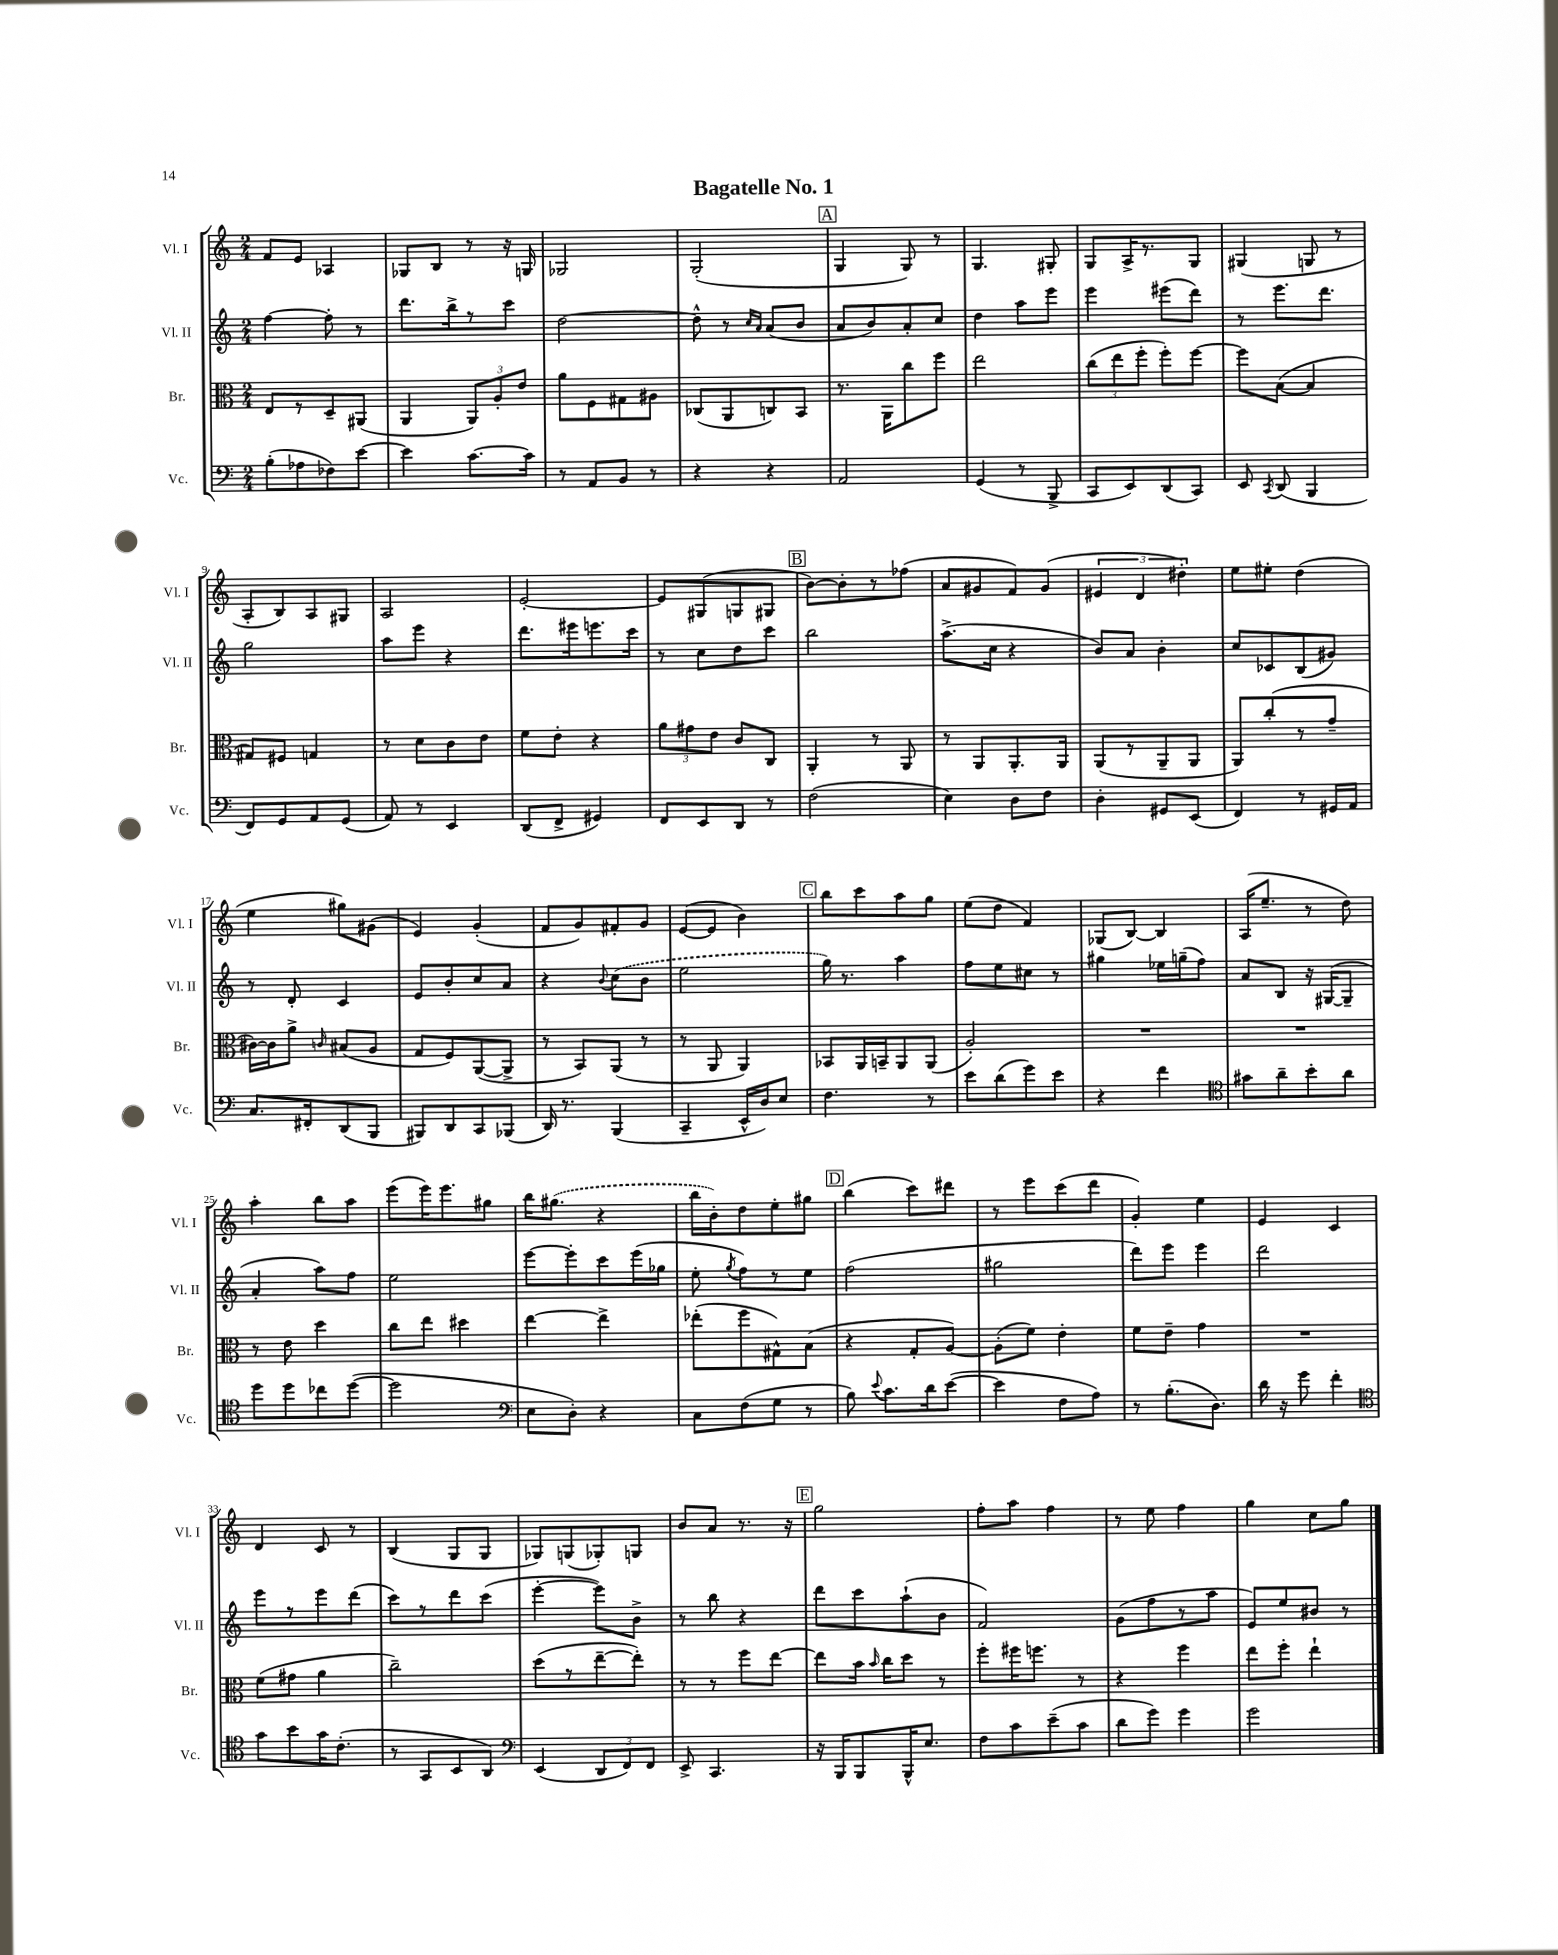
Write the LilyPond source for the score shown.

\header { title = "Bagatelle No. 1" }
<<
\new StaffGroup <<
\new Staff = "s0" \with { instrumentName = "Vl. I" shortInstrumentName = "Vl. I" } {
    \clef treble \key c \major \numericTimeSignature \time 2/4
    \autoBeamOff f'8[ e'8] aes4 |
    ges8[ b8] r8 r16 g16 |
    ges2 |
    g2-.( |
    \mark \markup { \box "A" } g4 g8) r8 |
    g4. gis8-. |
    g8[ a16-> r8. g8] |
    gis4( g8 r8 |
    a8[-. b8) a8 gis8] |
    a2 |
    e'2~-. |
    e'8[ gis8( g8 gis8] |
    \mark \markup { \box "B" } b'8[~) b'8-. r8 fes''8]( |
    a'8[ gis'8 f'8) gis'8]( |
    \tuplet 3/2 { eis'4 d'4 dis''4-.) } |
    e''8[ eis''8]-. d''4( |
    e''4 gis''8[) gis'8]( |
    e'4) g'4-.( |
    f'8[ g'8) fis'8-. g'8] |
    e'8[~( e'8] b'4) |
    \mark \markup { \box "C" } b''8[ c'''8 a''8 g''8] |
    e''8[( d''8] f'4) |
    ges8[( b8]~) b4 |
    a16[( e''8.]-- r8 d''8) |
    a''4-. b''8[ a''8] |
    e'''8[( e'''16) e'''8. gis''8] |
    b''16[ \once \slurDashed gis''8.]( r4 |
    b''16[ b'16-.) d''8 e''8-. gis''8] |
    \mark \markup { \box "D" } b''4( c'''8[) dis'''8] |
    r8 e'''8[ c'''8( d'''8] |
    g'4-.) e''4 |
    e'4 c'4 |
    d'4 c'8 r8 |
    b4( g8[ g8] |
    ges8[) g8( ges8-.) g8] |
    b'8[ a'8] r8. r16 |
    \mark \markup { \box "E" } g''2 |
    f''8[-. a''8] f''4 |
    r8 e''8 f''4 |
    g''4 c''8[ g''8] \bar "|." |
}
\new Staff = "s1" \with { instrumentName = "Vl. II" shortInstrumentName = "Vl. II" } {
    \clef treble \key c \major \numericTimeSignature \time 2/4
    \autoBeamOff f''4~ f''8-. r8 |
    d'''8.[ b''16-> r8 c'''8] |
    d''2~ |
    d''8-^ r8 \grace { c''16[ a'16] } a'8[( b'8] |
    \mark \markup { \box "A" } a'8[ b'8) a'8-. c''8] |
    d''4 a''8[ e'''8] |
    e'''4 eis'''8[( d'''8]) |
    r8 e'''8.[ d'''8.] |
    g''2 |
    a''8[ e'''8] r4 |
    d'''8.[ eis'''16 e'''8. c'''16] |
    r8 c''8[ d''8 c'''8] |
    \mark \markup { \box "B" } b''2 |
    a''8.[->( c''16] r4 |
    b'8[) a'8] b'4-. |
    c''8[ ces'8 b8( gis'8]) |
    r8 d'8-. c'4 |
    e'8[ b'8-. c''8 a'8] |
    r4 \appoggiatura { b'8 } \once \slurDashed c''8[( b'8] |
    e''2 |
    \mark \markup { \box "C" } g''16) r8. a''4 |
    f''8[ e''8 cis''8] r8 |
    gis''4 ees''16[ g''16--( f''8]) |
    a'8[ b8] r16 gis16[~( gis8]-- |
    a'4-. a''8[) f''8] |
    e''2 |
    e'''8[~ e'''8-. c'''8 e'''16( ges''16] |
    e''8-. \acciaccatura { g''8 } f''8[) r8 e''8] |
    \mark \markup { \box "D" } f''2( |
    gis''2 |
    d'''8[) e'''8] e'''4 |
    d'''2 |
    e'''8[ r8 e'''8 d'''8]( |
    c'''8[) r8 d'''8 c'''8]( |
    e'''4~-. e'''8[) b'8]-> |
    r8 b''8 r4 |
    \mark \markup { \box "E" } d'''8[ c'''8 a''8-!( b'8] |
    f'2) |
    g'8[( f''8 r8 a''8] |
    e'8[) e''8 bis'8] r8 \bar "|." |
}
\new Staff = "s2" \with { instrumentName = "Br." shortInstrumentName = "Br." } {
    \clef alto \key c \major \numericTimeSignature \time 2/4
    \autoBeamOff e8[ r8 d8-- ais,8]( |
    a,4 \tuplet 3/2 { a,8[) a8-. e'8] } |
    a'8[ f8 gis8 ais8] |
    ces8[( a,8 c8) b,8] |
    \mark \markup { \box "A" } r8. a,16[ c''8 f''8] |
    e''2 |
    \tuplet 3/2 { c''8[( e''8 f''8]-. } f''8[-.) f''8]~ |
    f''8[ b8]~( b4 |
    gis8[) fis8] g4 |
    r8 d'8[ c'8 e'8] |
    f'8[ e'8]-. r4 |
    \tuplet 3/2 { a'8[ gis'8 e'8] } c'8[ c8] |
    \mark \markup { \box "B" } a,4-. r8 a,8 |
    r8 a,8[ a,8.-. a,16] |
    a,8[( r8 a,8-- a,8] |
    a,8[) c''8-.( r8 g'8]-- |
    cis'16[~) cis'16 a'8]-> \grace { c'16 } bis8[( a8] |
    g8[ f8) a,8~( a,8]-> |
    r8 b,8[) a,8]( r8 |
    r8 a,8 a,4) |
    \mark \markup { \box "C" } bes,8[ a,16 b,16-- a,8 a,8]( |
    a2-.) |
    R2 |
    R2 |
    r8 e'8 d''4 |
    c''8[ e''8] dis''4 |
    e''4~ e''4-> |
    ees''8[-.( f''8 gis8-^) b8]( |
    \mark \markup { \box "D" } r4 g8[-. a8]~) |
    a8[-.( f'8]) e'4-. |
    f'8[ e'8]-- g'4 |
    R2 |
    f'8[( gis'8] a'4 |
    c''2--) |
    d''8[( r8 e''8~-- e''8]-.) |
    r8 r8 f''8[ e''8]~ |
    \mark \markup { \box "E" } e''8[ b'16] \grace { b'16 } c''16[ d''8] r8 |
    f''8[-. fis''16 f''8.] r8 |
    r4 f''4 |
    e''8[ f''8]-. e''4-! \bar "|." |
}
\new Staff = "s3" \with { instrumentName = "Vc." shortInstrumentName = "Vc." } {
    \clef bass \key c \major \numericTimeSignature \time 2/4
    \autoBeamOff b8[-.( aes8 fes8) e'8]~ |
    e'4 c'8.[~ c'16] |
    r8 a,8[ b,8] r8 |
    r4 r4 |
    \mark \markup { \box "A" } a,2 |
    g,4( r8 b,,8-> |
    c,8[ e,8) d,8( c,8]) |
    e,8 \acciaccatura { c,8 } d,8( b,,4 |
    f,8[) g,8 a,8 g,8]( |
    a,8) r8 e,4 |
    d,8[( f,8]-> gis,4) |
    f,8[ e,8 d,8] r8 |
    \mark \markup { \box "B" } f2( |
    e4) d8[ f8] |
    d4-. gis,8[ e,8]( |
    f,4) r8 gis,16[ a,16] |
    c8.[ fis,16-. d,8( b,,8] |
    bis,,8[) d,8 c,8 bes,,8]( |
    d,16) r8. b,,4( |
    c,4-- e,16[-^ d16) e8] |
    \mark \markup { \box "C" } f4. r8 |
    e'8[ d'8( g'8) e'8] |
    r4 f'4 |
    \clef tenor gis'8[ a'8-- b'8-. a'8] |
    d''8[ d''8 ces''8 d''8]~( |
    d''2 |
    \clef bass e8[ d8]-.) r4 |
    c8[ f8( g8] r8 |
    \mark \markup { \box "D" } b8) \appoggiatura { e'8 } c'8.[ d'16 e'8]~( |
    e'4 f8[ a8]) |
    r8 b8.[-.( d8.]) |
    d'16 r16 g'8 f'4-. |
    \clef tenor g'8[ b'8 g'16 c'8.]-.( |
    r8 g,8[ b,8 a,8]) |
    \clef bass e,4( \tuplet 3/2 { d,8[ f,8) f,8] } |
    e,8-> c,4. |
    \mark \markup { \box "E" } r16 b,,16[ b,,8 b,,16-^ e8.] |
    f8[ c'8 e'8--( c'8] |
    d'8[ g'8]) g'4 |
    g'2 \bar "|." |
}
>>
>>
